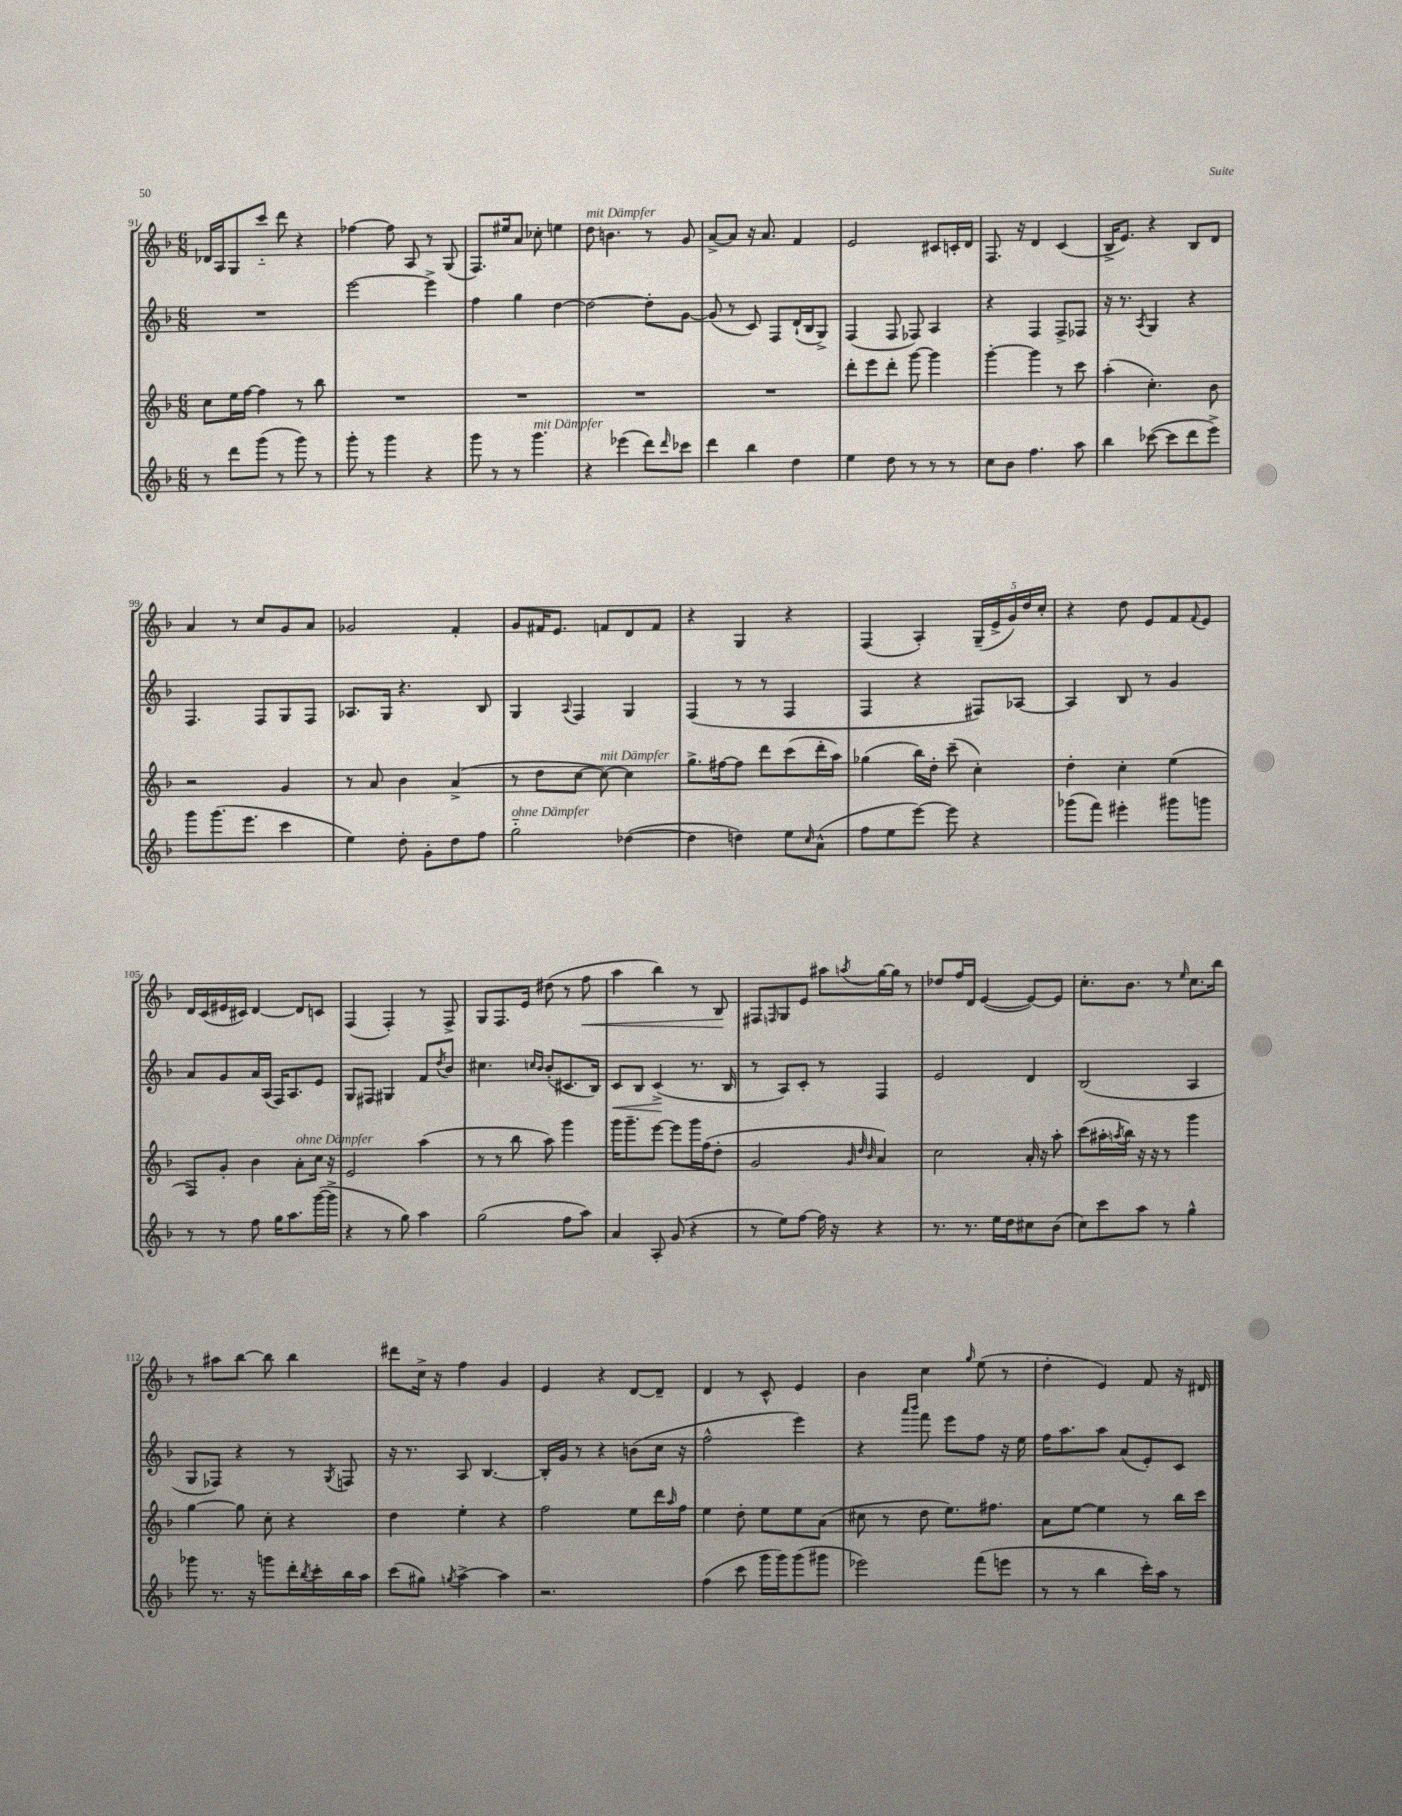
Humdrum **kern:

**kern	**kern	**kern	**kern
*staff4	*staff3	*staff2	*staff1
*clefG2	*clefG2	*clefG2	*clefG2
*k[b-]	*k[b-]	*k[b-]	*k[b-]
*M6/8	*M6/8	*M6/8	*M6/8
8r	8cc	2.r	16d-
.	.	.	16A
8ddd	16ee	.	8G
.	[16ff	.	.
(8ggg	4ff]	.	8ccc'~
8r	.	.	8ddd
8ggg)	8r	.	4r
8r	8bb-	.	.
=	=	=	=
8ggg'	2.r	[2eee	[4ff-
8r	.	.	.
4ggg	.	.	8ff-]
.	.	.	8A
4r	.	4eee^]	8r
.	.	.	(8G
=	=	=	=
8ggg	2.r	4ff	8.F)
8r	.	.	.
.	.	.	16ee#
8r	.	4gg	8a
4.ggg	.	.	8cc-'
.	.	[4dd	4ee
=	=	=	=
4r	2.r	2dd_	8dd
.	.	.	4.b
(4eee-	.	.	.
8ddd)	.	8dd']	8r
16qqddd	.	.	.
8ccc-	.	[8g	8g
=	=	=	=
4ddd	2.r	(8g]	[8a^
.	.	8r	8a]
4bb-	.	8c)	16r
.	.	.	8.a
.	.	8F	.
4dd	.	(16d`	4f
.	.	16B-	.
.	.	8G^)	.
=	=	=	=
4ee	8ddd'	(4F	2e
.	8eee	.	.
8dd	8ddd'	8F	.
8r	[8ggg	8F-)	.
8r	4ggg]	4A	8c#
8r	.	.	16c'
.	.	.	16d
=	=	=	=
8cc	[4ggg'	4r	8.F
8b-	.	.	.
.	.	.	16r
4.ff	4ggg]	4F	4d
.	8r	8F^	(4c
8aa	8ccc	8F-	.
=	=	=	=
4bb-	(4aa'	16r	16B-^
.	.	8.r	8.e)
.	.	8qA	.
([8ccc-	4.cc')	4G	4r
8ccc-]	.	.	.
8ddd	.	4r	8B-
8eee^)	8b-	.	8d
=	=	=	=
8ggg	2r	4.F	4a
(8.ggg	.	.	.
.	.	.	8r
8.eee	.	.	.
.	.	8F	8cc
4ccc	4g	8G	8g
.	.	8F	8a
=	=	=	=
4ee)	8r	8.A-	2g-
.	8a	.	.
.	.	16G	.
8dd'	4b-	4.r	.
8g'	.	.	.
8dd	(4a^	.	4f'
8ff	.	8B-	.
=	=	=	=
2gg'~	8r	4G	8g
.	8dd	.	16f#
.	.	.	8.e
.	.	8qqA	.
.	[8cc	4F	.
.	8cc_)	.	8f
([4dd-	4cc]	4G	8d
.	.	.	8f
=	=	=	=
4dd-]	8.gg^	(4F	4r
.	[16ff#	.	.
4dd)	8ff#]	8r	4G
.	8ddd	8r	.
8ee	(8ccc	4F	4r
16qqcc	.	.	.
(8a^^	16ddd'	.	.
.	16aa)	.	.
=	=	=	=
8ff	(4gg-	4F	(4F
8ee	.	.	.
[8eee)	16bb-)	4r	4A')
.	16dd'	.	.
8eee]	(8ccc~	.	.
4r	4cc')	8F#)	(20G~
.	.	.	20e^
.	.	.	20g)
.	.	[8A-	.
.	.	.	20dd
.	.	.	20cc'
=	=	=	=
(8ggg-	4dd'	4A-]	4r
8fff)	.	.	.
4eee#'	4cc'	8B-	8dd
.	.	8r	8e
8ggg#	(4ee	4g	8f
.	.	.	8qqf
8ggg	.	.	8e
=	=	=	=
8r	8F)	8a	16d
.	.	.	(16c
8r	8g'	8g	16e#
.	.	.	16c#)
8ff	4b-	16a	[4d
.	.	(16A	.
16gg	.	16F)	.
8.aa	.	8.A	.
.	8a'	.	8d]
([16ggg	16cc	8e	8c
16ggg^]	16r	.	.
=	=	=	=
4r	2e	8G	(4F
.	.	8F#	.
8r	.	4G#	4F')
8gg)	.	.	.
4aa	(4aa	8f	8r
.	.	8qdd	.
.	.	8b-	8F^
=	=	=	=
(2gg	8r	4.cc#	8G
.	8r	.	8.F
.	8bb-	.	.
.	.	.	16e
.	.	16qqcc	.
.	.	16qqb-	.
.	8aa)	(8b-'	(8dd#
8ff	4ggg	8.c#	8r
8aa)	.	.	8ff
.	.	16B-)	.
=	=	=	=
4a	16ggg	8c	4aa
.	8.ggg~	.	.
.	.	8B-	.
8A'	[8eee	(4c^	4bb-)
(8g	8eee]	.	.
4r	16ggg	8.r	8r
.	(16ff	.	.
.	8dd'	.	8B-
.	.	16B-	.
=	=	=	=
8r	2g	8r	8F#
.	.	.	16qqF
8ee)	.	8A)	8G
[8ff	.	8c'	8e
16ff]	.	8r	8aa#
16r	.	.	.
.	32qqg	.	.
.	32qqdd	.	.
.	32qqb-	.	8qaa
4r	4a)	4F	[16gg
.	.	.	16gg]
.	.	.	8r
=	=	=	=
8.r	2cc	2e	8dd-
.	.	.	16ff
8.r	.	.	16d
.	.	.	([4e
16ee	.	.	.
16dd	.	.	.
8cc#	16a'	4d	8e_)
.	16r	.	.
(8b-	8aa'	.	8e]
=	=	=	=
8cc)	(8ccc	(2B-	8.cc'
8ccc	16aa#'	.	.
.	8qaa	.	.
.	16bb-)	.	8.b-
8aa	16r	.	.
.	16r	.	.
8r	8r	.	8r
.	.	.	16qqee
4gg^^	4ggg	4A	8.cc
.	.	.	16bb-
=	=	=	=
8ggg-	[4gg	8G	8r
8.r	.	8F-)	8aa#
.	8gg]	4r	[8bb-
16r	.	.	.
8ggg	8cc'	.	8bb-]
16ddd'	4r	8r	4bb-
8qbb-	.	.	.
16ccc'	.	.	.
.	.	8qG	.
16bb-	.	8F	.
16aa	.	.	.
=	=	=	=
(8ccc	4dd	16r	8ddd#
.	.	8.r	.
8gg#)	.	.	16cc^
.	.	.	16r
8qgg	.	.	.
[4aa^	4ee'	8A	4ff
.	.	[4.B-	.
4aa]	4r	.	4g
=	=	=	=
2.r	2ff	16B-']	4e
.	.	16g	.
.	.	8r	.
.	.	4r	4r
.	8ee	(8b	[8d
.	16ddd	16cc	8d~]
.	16qqaa	.	.
.	16ff	16r	.
=	=	=	=
(4ff	4ee	2ff^^	4d
8ccc	8dd'	.	8r
16ggg	8ee	.	8c^^
16ggg)	.	.	.
(8ggg	8ee	4eee)	4e
8ggg#	(8a	.	.
=	=	=	=
2eee-)	8cc#	4r	4b-
.	8r	.	.
.	.	16qqaaa	.
.	.	16qqbbb-	.
.	8dd	8fff	4cc
.	8.ee)	8eee	.
.	.	.	16qqgg
(8fff	.	8ff	(8ee
.	8.ff#	.	.
8eee	.	16r	8r
.	.	16ee	.
=	=	=	=
8r	8a	16ff	4dd'
.	.	8.aa	.
8r	[8ee	.	.
4bb-	4ee]	8aa	4e)
.	.	(8a	.
16ccc')	8r	8e')	8f
16aa	.	.	.
8r	16bb-	8c	16r
.	16ccc	.	16d#
==	==	==	==
*-	*-	*-	*-
